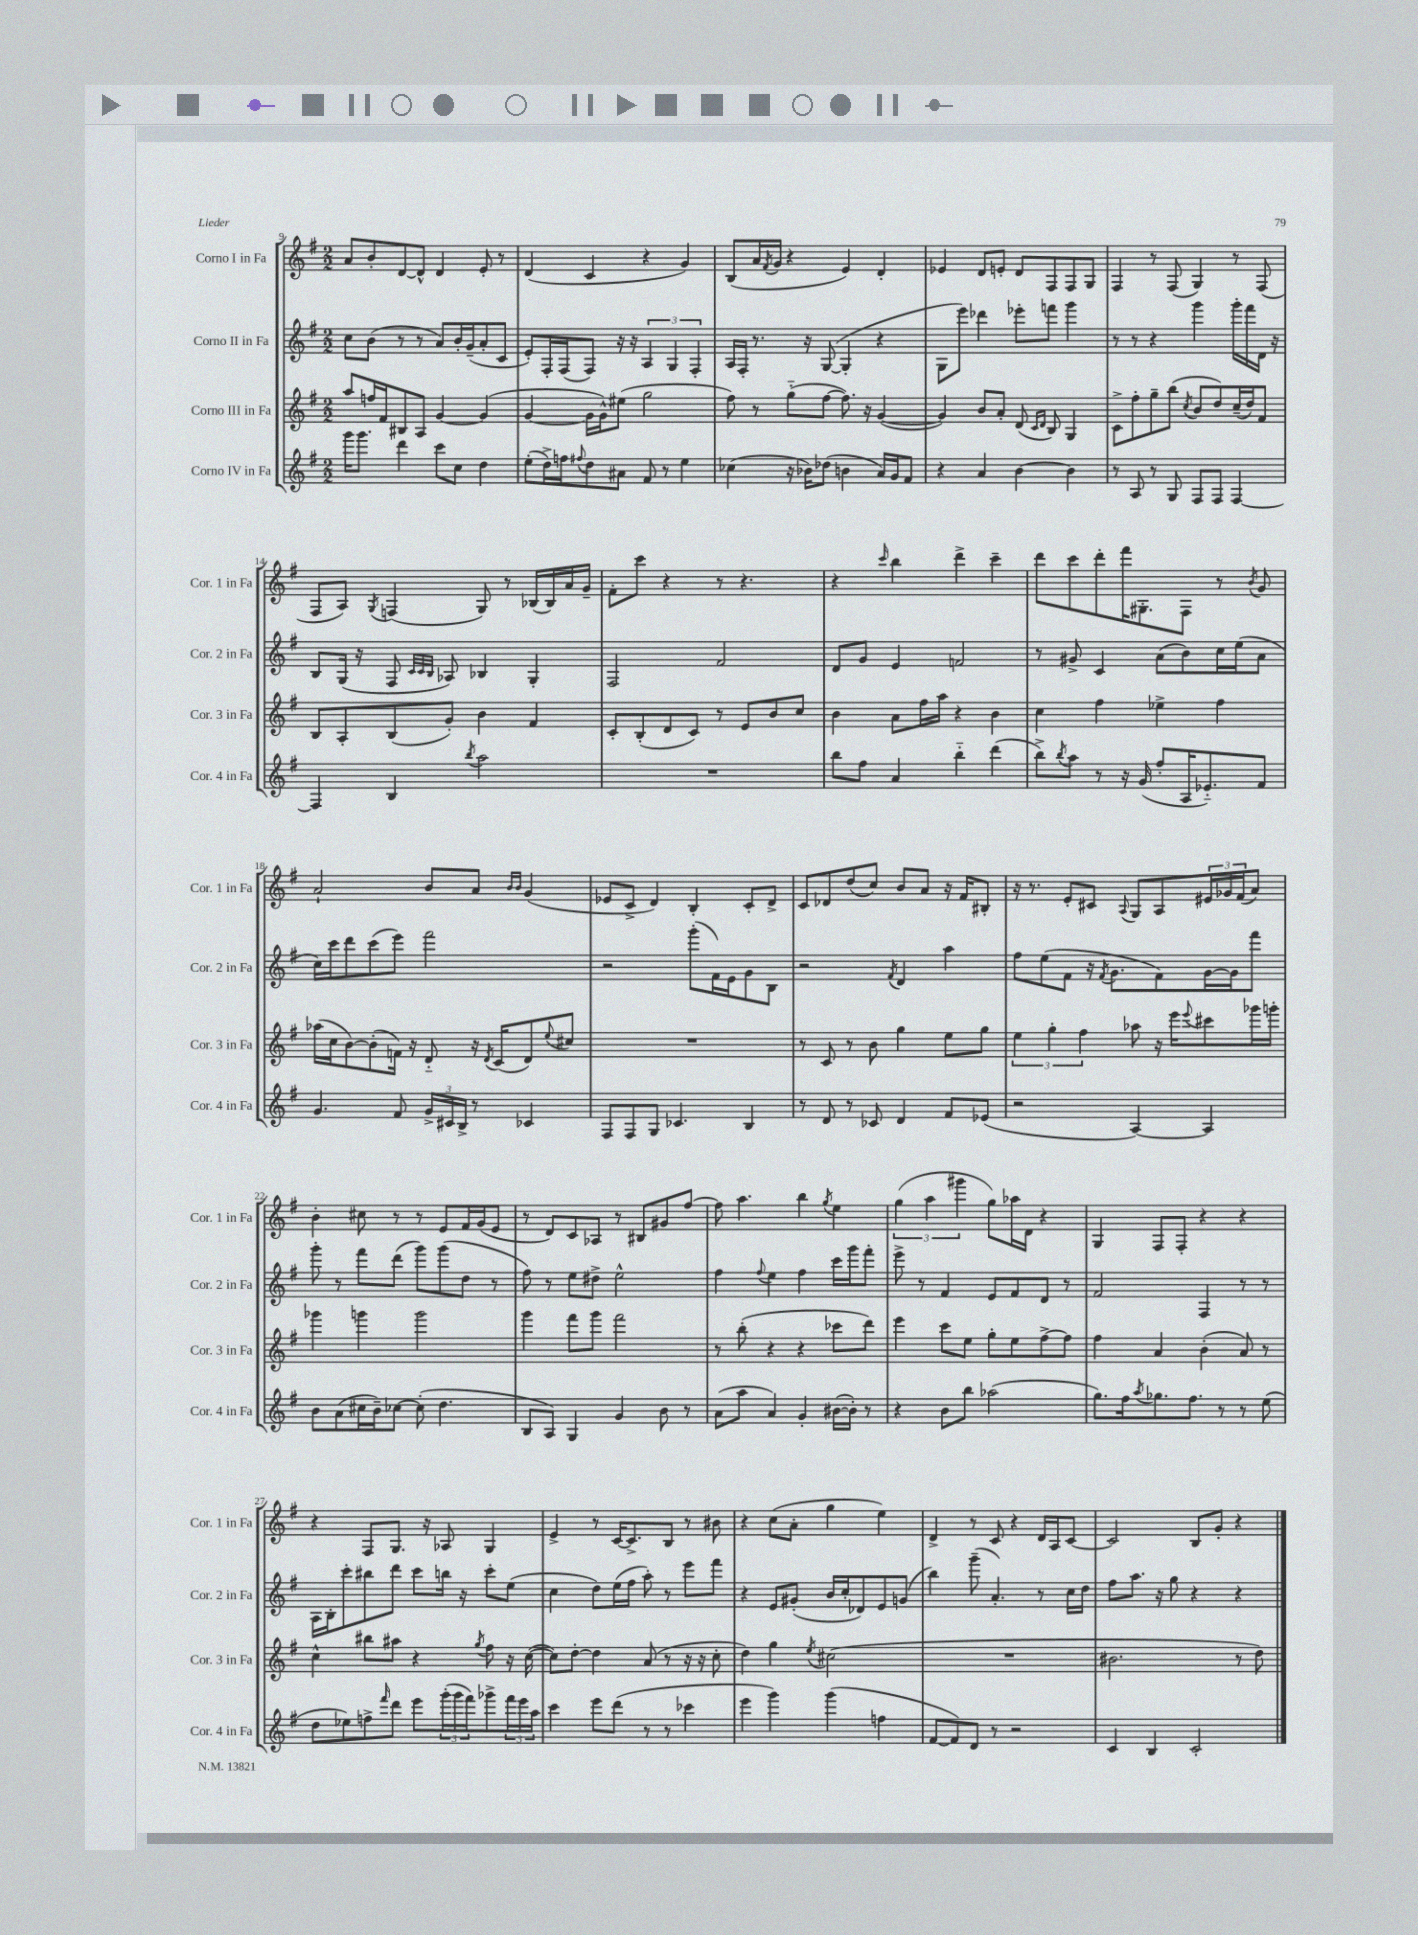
<<
\new StaffGroup <<
\new Staff = "s0" \with { instrumentName = "Corno I in Fa" shortInstrumentName = "Cor. 1 in Fa" } {
    \clef treble \key g \major \numericTimeSignature \time 2/2
    a'8 b'8-. d'8~ d'8-^ d'4 e'8-. r8 |
    d'4( c'4 r4 g'4) |
    b8( a'16 \acciaccatura { fis'8 } g'16 r4 e'4) d'4-. |
    ees'4 d'8 e'8-. d'8 fis8 fis8 g8 |
    fis4 r8 fis8( g4) r8 fis8( |
    fis8 a8) \acciaccatura { g8 } f4( g8) r8 bes16( bes16) a'16 g'16-- |
    fis'8-. c'''8 r4 r8 r4. |
    r4 \grace { c'''16 } b''4 d'''4-> c'''4-- |
    d'''8 c'''8 d'''8-. fis'''16 gis8.-. fis8 r8 \acciaccatura { b'8 } g'8 |
    a'2-! b'8 a'8 \grace { b'16 b'16 } g'4( |
    ees'8 c'8-> d'4) b4-. c'8-. d'8-> |
    c'8 des'8 d''8( c''8) b'8 a'8 r16 fis'16 bis8-. |
    r16 r8. e'8-. cis'8 \appoggiatura { a8 } g8 a8 \tuplet 3/2 { eis'16 ges'16 fis'16( } a'8) |
    b'4-. cis''8 r8 r8 e'8 fis'16 g'16( e'8 |
    r8 d'8) c'8 aes8 r8 bis8 gis'8 fis''8~ |
    fis''8 a''4. b''4 \acciaccatura { g''8 } e''4 |
    \tuplet 3/2 { g''4( a''4 gis'''4 } g''8) aes''16 d'16 r4 |
    g4 fis8 fis8-. r4 r4 |
    r4 fis8 g8. r16 aes8 g4 |
    e'4-> r8 c'16~ c'8.-> b8 r8 bis'8 |
    r4 c''8( a'8-. g''4 e''4) |
    d'4-> r8 c'8 r4 d'16 a16 c'8~ |
    c'2 b8 g'8-. r4 \bar "|." |
}
\new Staff = "s1" \with { instrumentName = "Corno II in Fa" shortInstrumentName = "Cor. 2 in Fa" } {
    \clef treble \key g \major \numericTimeSignature \time 2/2
    c''8 b'8( r8 r8 a'8) b'16-. g'16--( a'8-. c'8 |
    e'8-.) fis16-. fis16( fis8) r16 r16 \tuplet 3/2 { a4 g4 fis4-. } |
    a16 fis16-. r8. r16 g8~( g4-. r4 |
    g8 e'''8) des'''4 ees'''8-. f'''8 g'''4 |
    r8 r8 r4 g'''4 g'''16-. fis'''16 d'16 r16 |
    b8 g16( r16 fis8 \grace { c'32 c'32 b32 } aes8) bes4 g4-. |
    fis2 fis'2 |
    d'8 g'8 e'4 f'2 |
    r8 gis'8-> c'4 a'8( b'8) c''16 e''16( a'8 |
    c''16) c'''16 d'''8 c'''8( e'''8) fis'''2 |
    r2 g'''8-.( fis'16) e'16 g'8 b8 |
    r2 \acciaccatura { fis'8 } d'4 a''4 |
    fis''8 e''8( fis'8 r16 \acciaccatura { fis'8 } g'8. fis'8) g'16~ g'16 fis'''8 |
    g'''8-. r8 fis'''8 d'''8( g'''8) g'''8( d''8 r8 |
    fis''8) r8 e''8 dis''8-> e''2-^ |
    fis''4 \appoggiatura { fis''8 } e''4 fis''4 c'''16 g'''16 fis'''8-. |
    e'''8-> r8 fis'4 e'8 fis'8 d'8 r8 |
    fis'2 fis4 r8 r8 |
    a16 b16-. c'''8-. bis''8 d'''8 c'''8 b''16 r16 c'''8-. e''8( |
    c''4 d''8) e''16( fis''16 a''8-.) r8 e'''8 fis'''8 |
    r4 e'8 gis'8-.( b'16 c''16-. des'8) e'8 g'8( |
    b''4) g'''8--( a'4.-.) r8 c''16 d''16 |
    fis''8 a''8. r16 g''8 r4 r4 \bar "|." |
}
\new Staff = "s2" \with { instrumentName = "Corno III in Fa" shortInstrumentName = "Cor. 3 in Fa" } {
    \clef treble \key g \major \numericTimeSignature \time 2/2
    a''8 f''16 fis'16 bis8 a8 g'4~ g'4( |
    g'4~ g'16 g'16-^) eis''8( g''2 |
    fis''8) r8 g''8-_( fis''8~ fis''8.) r16 g'4~( |
    g'4) b'8 a'8-. d'8( \grace { c'16 d'16 } b8) g4 |
    c'8-> fis''8-. g''8-- b''8( \acciaccatura { c''8 } b'8 d''8) c''16--( d''16) fis'8 |
    b8 a8-. b8( g'8-.) b'4 fis'4 |
    c'8-. b8-.( d'8 c'8) r8 e'8 b'8 c''8 |
    b'4 a'8 fis''16 a''16 r4 b'4 |
    c''4 fis''4 ees''4-> fis''4 |
    aes''16( c''16 b'8~) b'8-.( f'16) r16 d'8-_ r16 \acciaccatura { d'8 } c'16( d'8) \appoggiatura { e''8 } cis''8 |
    R1 |
    r8 c'8 r8 b'8 g''4 e''8 g''8 |
    \tuplet 3/2 { e''4 g''4-. fis''4 } aes''8 r16 e'''16 \appoggiatura { e'''8 } cis'''8 ges'''16 g'''16-. |
    ges'''4 g'''4 g'''2 |
    g'''4 fis'''8 g'''8 fis'''2 |
    r8 b''8-.( r4 r4 ces'''8 d'''8) |
    e'''4 c'''8 e''8 g''8-. e''8 fis''8~-> fis''8 |
    fis''4 a'4 b'4-.( a'8) r8 |
    c''4-^ bis''8 ais''8 r4 \acciaccatura { g''8 } fis''8 r16 c''16~( |
    c''8) d''8~-. d''4 a'8( r8 r16 r16 c''8-. |
    d''4) g''4 \acciaccatura { e''8 } cis''2( |
    R1 |
    bis'2. r8 d''8) \bar "|." |
}
\new Staff = "s3" \with { instrumentName = "Corno IV in Fa" shortInstrumentName = "Cor. 4 in Fa" } {
    \clef treble \key g \major \numericTimeSignature \time 2/2
    g'''16 g'''8. d'''4 c'''8 c''8 d''4 |
    e''8-.( d''16->) f''16 \appoggiatura { fis''8 } d''8 ais'8 fis'8 r8 e''4 |
    ces''4( r16 bes'16) des''8( b'4 a'16) g'16 fis'8 |
    r4 a'4 b'4~ b'4 |
    r8 a8 r8 g8 fis8 fis8 fis4~ |
    fis4 b4 \acciaccatura { b''8 } a''2 |
    R1 |
    b''8 fis''8 a'4 b''4-_ d'''4( |
    b''8->) \acciaccatura { b''8 } a''8 r8 r16 g'16( fis''8-. a16 ees'8.-_) fis'8 |
    g'4. fis'8 \tuplet 3/2 { g'16-> cis'16 b16-> } r8 ces'4 |
    fis8 fis8 g8 ces'4. b4 |
    r8 d'8 r8 ces'8 d'4 fis'8 ees'8( |
    r2 a4~) a4 |
    b'8 a'8( cis''16 b'16--) ces''8~ ces''8-.( d''4. |
    b8 a8) g4 g'4 b'8 r8 |
    a'8( a''8 a'4) g'4-. bis'16~( bis'16-.) r8 |
    r4 b'8 b''8 aes''2( |
    g''8.) fis''16 \acciaccatura { a''8 } ges''8. fis''8. r8 r8 e''8( |
    d''8 ees''8) f''8-> \grace { fis'''16 } d'''8 e'''8 \tuplet 3/2 { g'''16-.( g'''16 fis'''16) } ges'''8-> \tuplet 3/2 { fis'''16 e'''16 a''16 } |
    c'''4 e'''8 d'''8( r8 r8 ces'''4 |
    e'''4 g'''4) g'''4( f''4 |
    fis'8~ fis'8) d'8 r8 r2 |
    c'4 b4 c'2-. \bar "|." |
}
>>
>>
\layout { \context { \Score currentBarNumber = #9 } }
